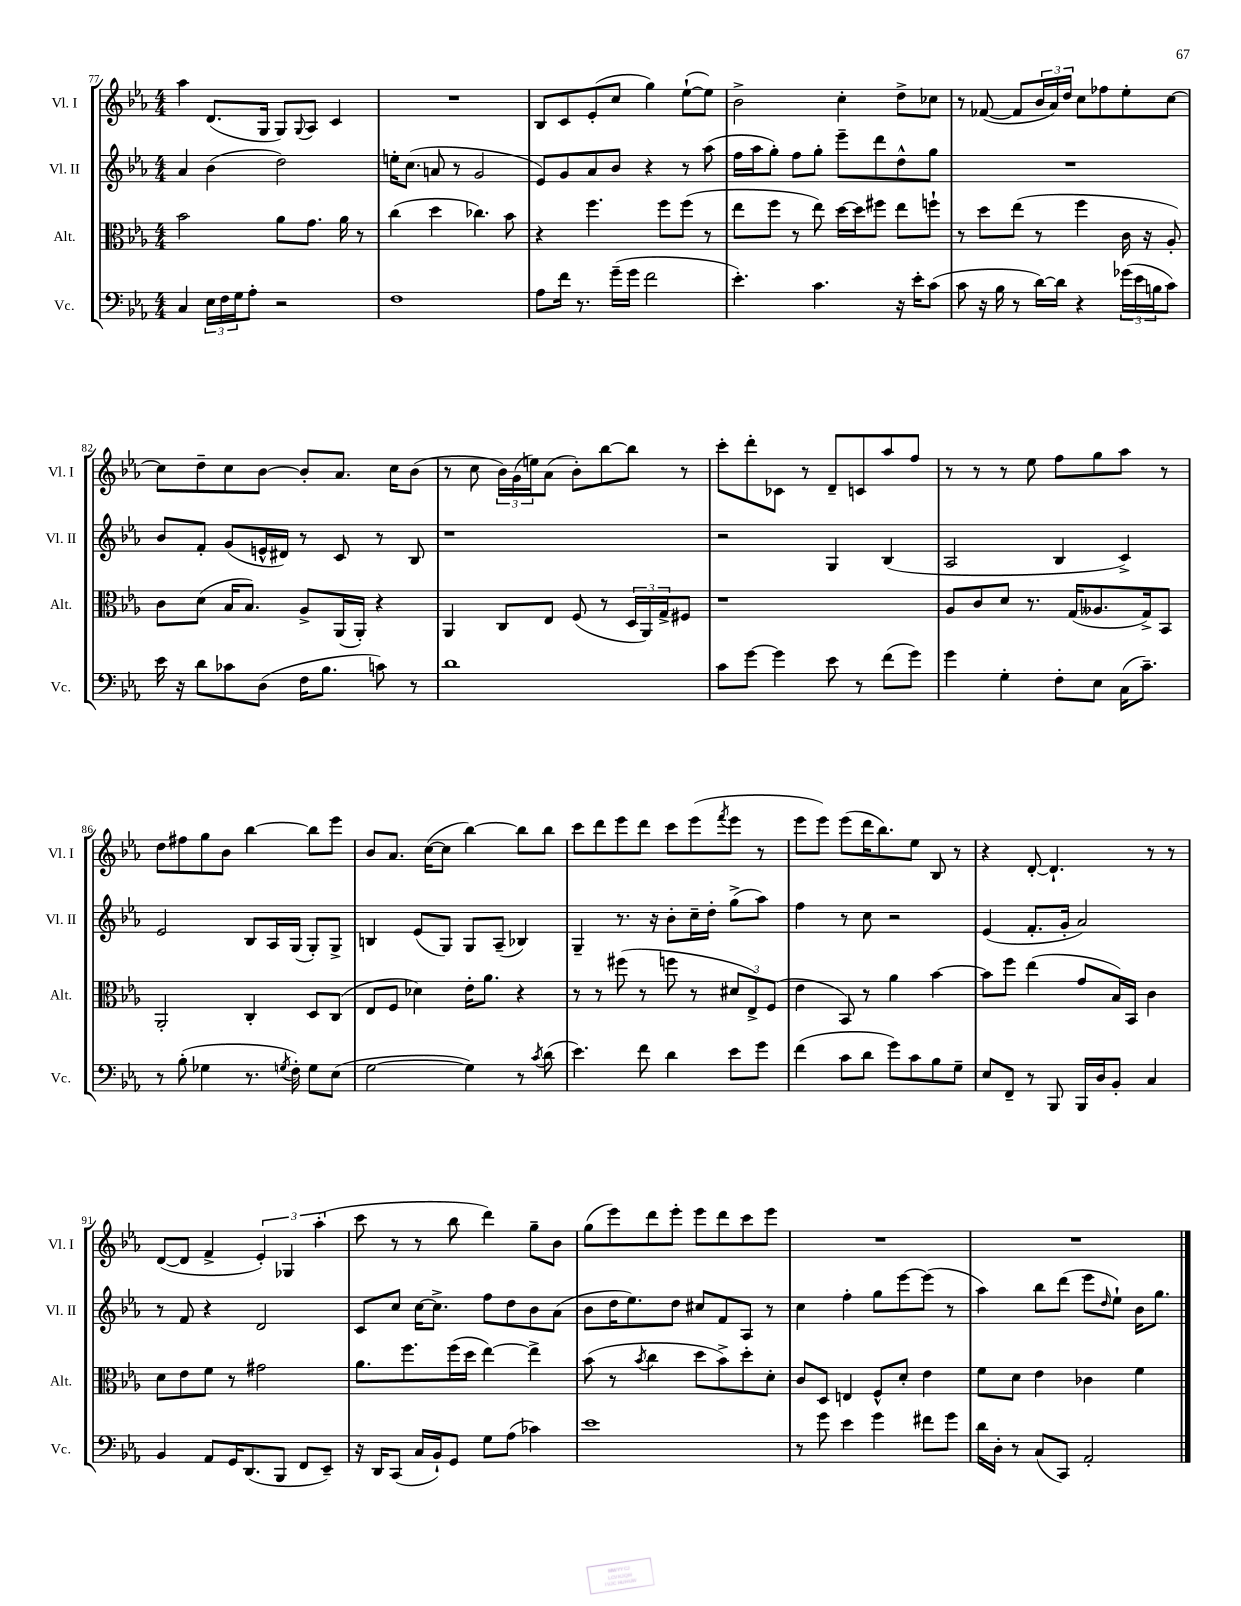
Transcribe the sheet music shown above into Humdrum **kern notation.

**kern	**kern	**kern	**kern
*part4	*part3	*part2	*part1
*staff4	*staff3	*staff2	*staff1
*I"Vc.	*I"Alt.	*I"Vl. II	*I"Vl. I
*I'Vc.	*I'Alt.	*I'Vl. II	*I'Vl. I
*clefF4	*clefC3	*clefG2	*clefG2
*k[b-e-a-]	*k[b-e-a-]	*k[b-e-a-]	*k[b-e-a-]
*M4/4	*M4/4	*M4/4	*M4/4
=77	=77	=77	=77
4C/	2b-\	4a-/	4aa-\
24E-\LL	.	(4b-\	(8.d/L
24F\	.	.	.
24G\J	.	.	.
8A-'\J	.	.	.
.	.	.	16G/Jk
2r	8a-\L	2dd\)	8G/L)
.	.	.	8qqG/
.	8.g\J	.	8A-/J
.	.	.	4c/
.	16a-\	.	.
.	8r	.	.
=78	=78	=78	=78
1F	(4cc\	16een'\KL	1r
.	.	(8.cc\J	.
.	4dd\	8an/	.
.	.	8r	.
.	4.cc-X\)	2g/	.
.	8b-\	.	.
=79	=79	=79	=79
8A-\L	4r	8e-/L)	8B-/L
16f\Jk	.	8g/	8c/
8.r	.	.	.
.	4.ff\	8a-/	(8e-'/
(16g~\LL	.	8b-/J	8cc/J
16g\JJ	.	.	.
2f\	.	4r	4gg\)
.	8ff\L	.	.
.	(8ff\J	8r	([8ee-`\L
.	8r	(8aa-\	8ee-\J])
=80	=80	=80	=80
4.e-'\)	8ee-\L	16ff\LL	2b-^\
.	.	16aa-\J	.
.	8ff\J	8gg'\J)	.
.	8r	8ff\L	.
4.c\	8ee-\)	8gg'\J	.
.	[16dd\LL	8eee-~\L	4cc'\
.	16dd\J]	.	.
.	8ff#X\J	8ddd\	.
16r	8ee-\L	8dd^^\	8dd^\L
16e-'\KL	.	.	.
(8c\J	8ffn`\J	8gg\J	8cc-X\J
=81	=81	=81	=81
8c\	8r	1r	8r
16r	8dd\L	.	([8f-X/
16B-\	.	.	.
8r	(8ee-\J	.	8f-/L]
[16d\LL)	8r	.	24b-/L
.	.	.	24a-/)
16d\JJ]	.	.	.
.	.	.	24dd/JJ
4r	4ff\	.	8cc\L
.	.	.	8ff-X\
(24g-X\LL	16c\	.	8ee-'\
24e-\	.	.	.
.	16r	.	.
24Bn\J	.	.	.
8c\J)	8A-'/)	.	[8cc\J
!!LO:LB:g=z
=82	=82	=82	=82
16e-\	8c\L	8b-/L	8cc\L]
16r	.	.	.
8d\L	(8d\J	8f'/J	8dd~\
8c-X\	16B-/KL	(8g/L	8cc\
.	8.B-/J)	.	.
(8D\J	.	16en^^/L	[8b-\J
.	.	16d#X/JJ)	.
16F\KL	8A-^/L	8r	8b-'/L]
8.B-\J	.	.	.
.	(16AA-/L	8c/	8.a-/J
.	16AA-'/JJ)	.	.
8cn\)	4r	8r	.
.	.	.	16cc\KL
8r	.	8B-/	(8b-\J
=83	=83	=83	=83
1d	4AA-/	1r	8r
.	.	.	8cc\
.	8C/L	.	24b-\LL)
.	.	.	(24g\
.	.	.	24een\J)
.	8E-/J	.	(8a-\J
.	(8F/	.	8b-'\L)
.	8r	.	[8bb-\
.	24D/LL	.	8bb-\J]
.	24AA-/)	.	.
.	24G^/J	.	.
.	8F#X/J	.	8r
=84	=84	=84	=84
8c\L	1r	2r	8ccc'\L
[8g\J	.	.	8ddd'\
4g\]	.	.	8c-X\J
.	.	.	8r
8e-\	.	4G/	8d~/L
8r	.	.	8cn/
(8f\L	.	(4B-/	8aa-/
8g\J)	.	.	8ff/J
=85	=85	=85	=85
4g\	8A-/L	2A-/	8r
.	8c/	.	8r
4G'\	8d/J	.	8r
.	8.r	.	8ee-\
8F'\L	.	4B-/	8ff\L
.	(16G/KL	.	.
8E-\J	8.A--X/	.	8gg\
(16C\KL	.	4c^/)	8aa-\J
8.c~\J)	16G^/k)	.	.
.	8BB-/J	.	8r
!!LO:LB:g=z
=86	=86	=86	=86
8r	2AA-'/	2e-/	8dd\L
(8B-'\	.	.	8ff#X\
4G-X\	.	.	8gg\
.	.	.	8b-\J
8.r	4C'/	8B-/L	[4bb-\
.	.	16A-/L	.
8qGn/	.	.	.
16F'\)	.	(16G/JJ	.
8G\L	8D/L	8G'/L)	8bb-\L]
(8E-\J	(8C/J	8G^/J	8eee-\J
=87	=87	=87	=87
[2G\	8E-/L	4Bn/	8b-/L
.	8F/J	.	8.a-/J
.	4d-X\)	(8e-/L	.
.	.	.	([16cc\KL
.	.	8G/J)	8cc\J]
4G\])	16e-'\KL	8G/L	[4bb-\)
.	8.a-\J	.	.
.	.	(8A-~/J	.
8r	4r	4B-X/)	8bb-\L]
8qc/	.	.	.
(8d\	.	.	8bb-\J
=88	=88	=88	=88
4.e-\)	8r	4G~/	8ccc\L
.	8r	.	8ddd\
.	(8ff#X\	8.r	8eee-\
8f\	8r	.	8ddd\J
.	.	16r	.
4d\	8ffn\	8b-'\L	8ccc\L
.	8r	16cc~\L	(8eee-\
.	.	16dd'\JJ	.
.	.	.	8qfff/
8e-\L	12d#X/L	(8gg^\L	8eee-\J
.	12E-^/)	.	.
8g\J	.	8aa-\J)	8r
.	(12F/J	.	.
=89	=89	=89	=89
(4f\	4e-\	4ff\	8eee-\L
.	.	.	8eee-\J)
8c\L	8BB-/)	8r	(8eee-\L
8d\J	8r	8cc\	16ddd\K
.	.	.	8.bb-\)
8g\L)	4a-\	2r	.
8c\	.	.	8ee-\J
8B-\	[4b-\	.	8B-/
8G~\J	.	.	8r
=90	=90	=90	=90
8E-/L	8b-\L]	(4e-/	4r
8FF~/J	8ff\J	.	.
8r	(4ee-\	8.f'/L	[8d'/
8BBB-/	.	.	4.d`/]
.	.	16g'/Jk	.
16BBB-/LL	8g/L	2a-/)	.
16D/J	.	.	.
8BB-'/J	16B-/L)	.	.
.	16BB-/JJ	.	.
4C/	4c\	.	8r
.	.	.	8r
!!LO:LB:g=z
=91	=91	=91	=91
4BB-/	8d\L	8r	([8d/L
.	8e-\	8f/	8d/J]
8AA-/L	8f\J	4r	4f^/
16GG/K	8r	.	.
(8.DD/	.	.	.
.	2g#X\	2d/	6e-'/)
8BBB-/J	.	.	.
.	.	.	6G-X/
8FF/L	.	.	.
.	.	.	(6aa-'\
8EE-~/J)	.	.	.
=92	=92	=92	=92
16r	8.a-\L	8c/L	8ccc\
16DD/KL	.	.	.
(8CC/J	.	8cc/J	8r
.	8.ff\	.	.
16C/LL	.	[16cc\KL	8r
16BB-`/J)	.	8.cc^\J]	.
8GG/J	(16ff\L	.	8bb-\
.	16dd\JJ	.	.
8G\L	[4ee-\)	8ff\L	4ddd\)
(8A-\J	.	8dd\	.
4c-X\)	4ee-^\]	8b-\	8gg~\L
.	.	(8a-\J	8b-\J
=93	=93	=93	=93
1e-	(8b-\	8b-\L	(8gg\L
.	8r	16dd\K	8eee-\)
.	.	8.ee-\)	.
.	8qb-/	.	.
.	4cc\	.	8ddd\
.	.	8dd\J	8eee-'\J
.	8dd\L	8cc#X/L	8eee-\L
.	8b-^\)	8f/	8ddd\
.	8dd'\	8A-/J	8ccc\
.	8d'\J	8r	8eee-\J
=94	=94	=94	=94
8r	8c/L	4cc\	1r
8g\	8D/J	.	.
4e-\	4En/	4ff'\	.
4g\	8F^^/L	8gg\L	.
.	8d'/J	[8eee-\	.
8f#X\L	4e-\	(8eee-\J]	.
8g\J	.	8r	.
=95	=95	=95	=95
16d\LL	8f\L	4aa-\)	1r
16D'\JJ	.	.	.
8r	8d\J	.	.
(8C/L	4e-\	8bb-\L	.
8CC/J)	.	(8ddd\J	.
2AA-'/	4c-X\	8eee-\L	.
.	.	16qqdd/	.
.	.	8ee-`\J)	.
.	4f\	16b-\KL	.
.	.	8.gg\J	.
==	==	==	==
*-	*-	*-	*-
